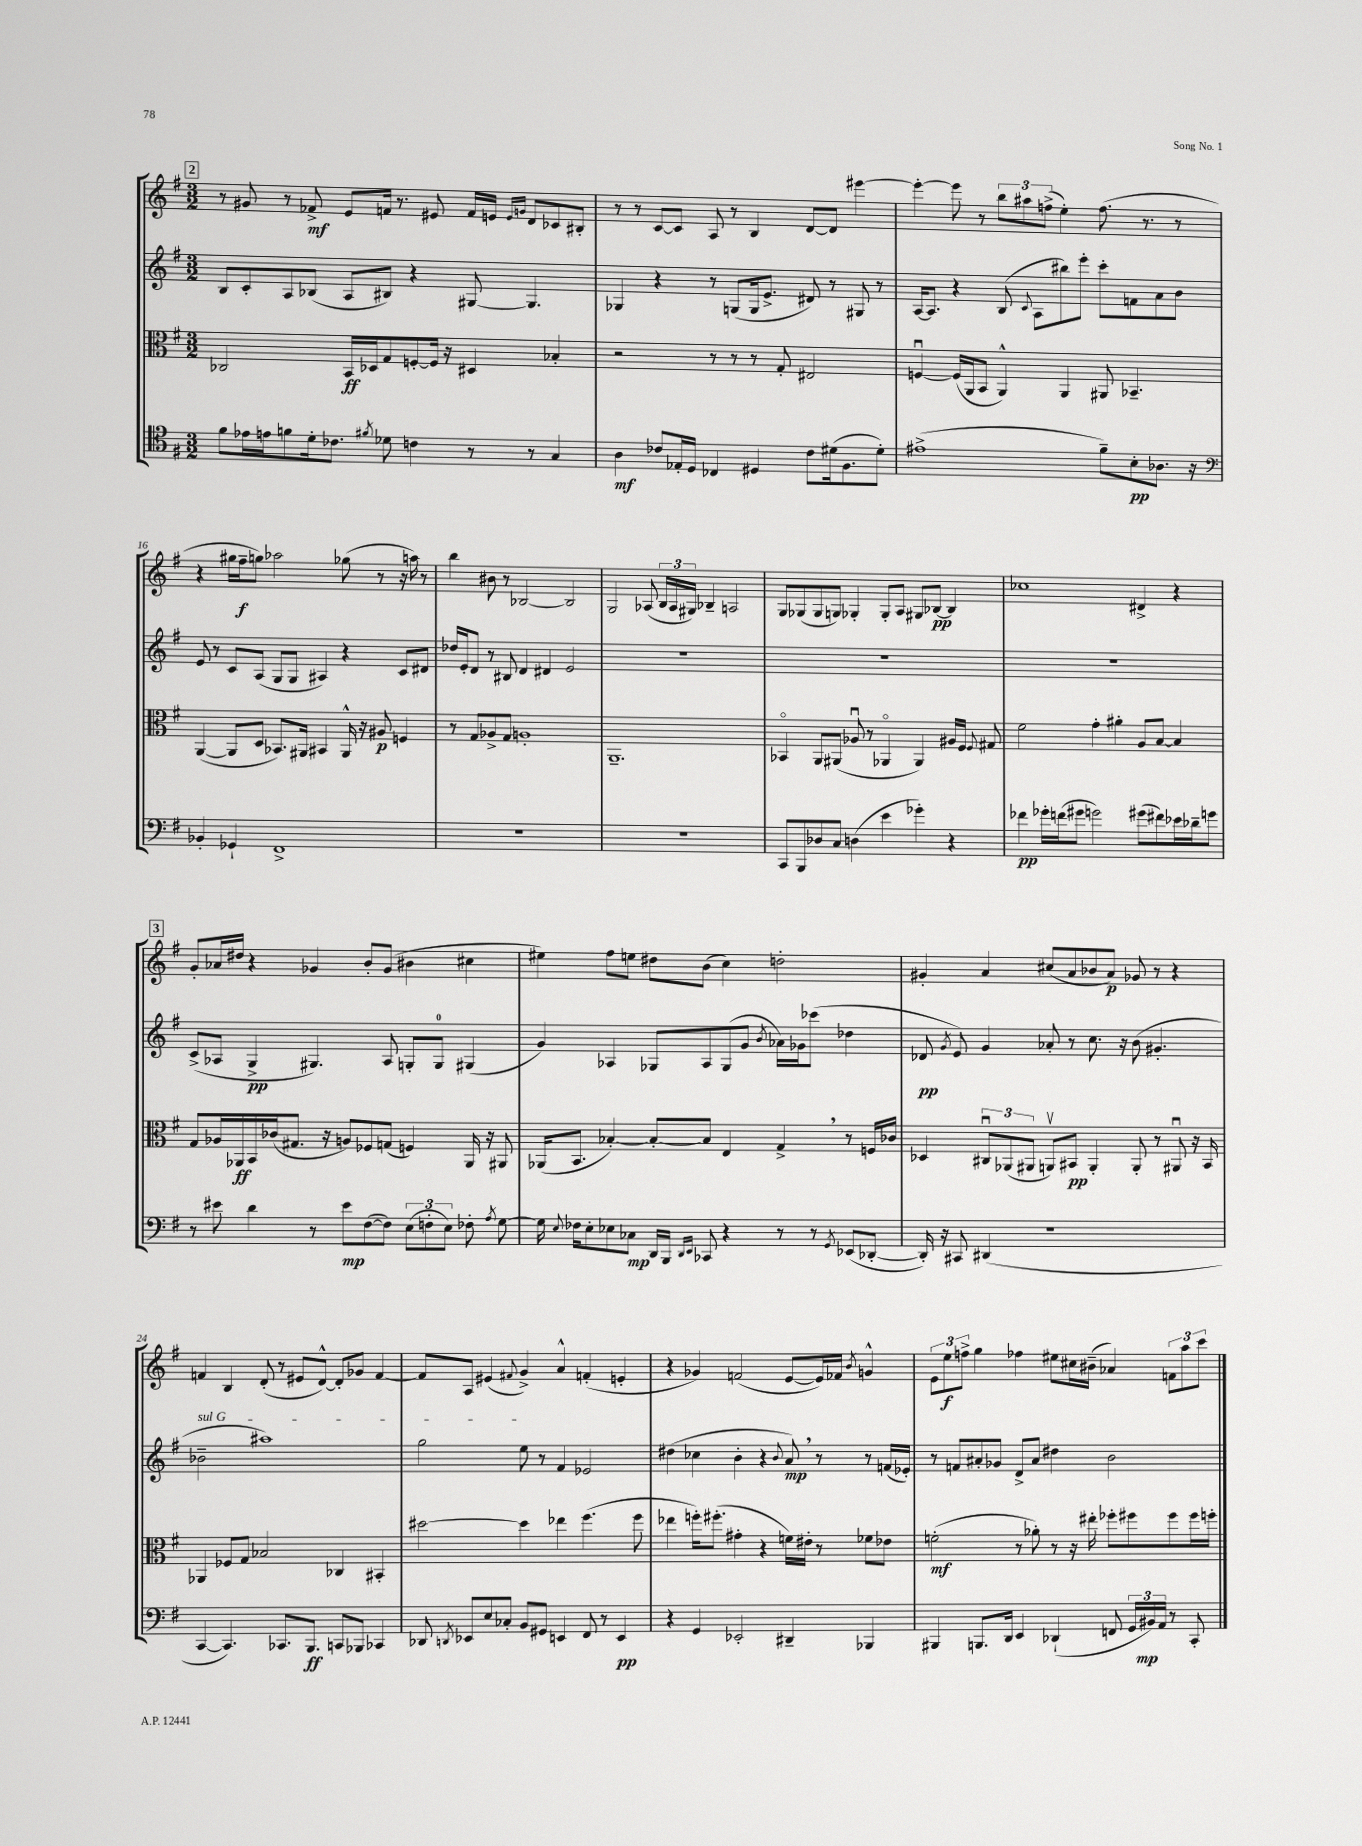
<<
\new StaffGroup <<
\new Staff = "s0" {
    \clef treble \key g \major \numericTimeSignature \time 3/2
    \autoBeamOff \mark \markup { \box "2" } r8 gis'8 r8 fes'8->\mf e'8[ f'16] r8. eis'8 f'16[ e'16] \grace { e'16[ g'16] } d'8[ ces'8 bis8]-. |
    r8 r8 c'8[~ c'8] a8 r8 b4 d'8[~ d'8] eis'''4~ |
    eis'''4~-. eis'''8 r8 \tuplet 3/2 { b''8[ ais''8 f''8]->( } e''4-.) f''8.( r8. r8 |
    r4 gis''16[ fis''16--\f g''8]) aes''2 ges''8( r8 r16 a''16) r8 |
    b''4 bis'8 r8 bes2~ bes2 |
    g2 aes8( \tuplet 3/2 { b16[ aes16 gis16]) } bes4-- a2 |
    g8[ ges8( ges8 g8]) ges4-. ges8[-. a8] gis8[ bes8]~\pp bes4 |
    ces''1 dis'4-> r4 |
    \mark \markup { \box "3" } g'8[-. aes'16 dis''16] r4 ges'4 b'8[-. ges'8]( bis'4 cis''4 |
    eis''4) fis''8[ e''8] dis''8[ b'8]( c''4) d''2-. |
    gis'4-. a'4 cis''8[( a'8 bes'8 a'8]\p) ges'8 r8 r4 |
    f'4 b4 d'8-.( r8 eis'8[ d'8]~-^) d'8[-. ges'8] f'4~ |
    f'8[ a8] eis'4( \appoggiatura { fis'8 } g'4->) a'4-^ f'4-.( e'4-. |
    r4 ges'4) f'2( e'8[~ e'16) fes'16] \acciaccatura { b'8 } g'4-^ |
    \tuplet 3/2 { e'8[ e''8\f f''8]-> } g''4 fes''4 eis''8[ cis''16 bis'16]--( aes'4) \tuplet 3/2 { f'8[ a''8 c'''8] } \bar "|." |
}
\new Staff = "s1" {
    \clef treble \key g \major \numericTimeSignature \time 3/2
    \autoBeamOff \mark \markup { \box "2" } b8[ c'8-. a8 bes8]( a8[ bis8]) r4 gis8~ gis4. |
    ges4 r4 r8 g8[( g16 e'8.]-> dis'8) r8 gis8 r8 |
    a16[~ a8.] r4 b8( \appoggiatura { c'8 } a8[ bis''8) e'''8]-. c'''8[-. f'8 a'8 b'8] |
    e'8 r8 c'8[ a8]( g8[ g8] ais4) r4 c'8[ dis'8] |
    des''16[ e'16-. d'8] r8 bis8 d'4 dis'4 e'2 |
    R1. |
    R1. |
    R1. |
    \mark \markup { \box "3" } c'8[->( aes8] g4->\pp gis4.) aes8 g8[-. g8]-0 gis4( |
    g'4) aes4 ges8[ aes8 ges8( g'8] \acciaccatura { b'8 } aes'16[) ges'16 ces'''8]( des''4 |
    des'8\pp \acciaccatura { g'8 } e'8) g'4 aes'8-. r8 c''8. r16 b'8( gis'4.-. |
    \once \override TextSpanner.bound-details.left.text = \markup { \italic "sul G" } bes'2--\startTextSpan ais''1) |
    g''2 e''8\stopTextSpan r8 fis'4 ees'2 |
    dis''4( ces''4 b'4-. r4 \appoggiatura { b'8 } a'8\mp) \breathe r8 r8 f'16[( ees'16]-.) |
    r8 f'8[ ais'8-. ges'8] d'8[-> ais'8] dis''4 b'2 \bar "|." |
}
\new Staff = "s2" {
    \clef alto \key g \major \numericTimeSignature \time 3/2
    \autoBeamOff \mark \markup { \box "2" } ces2 b,16[\ff des16 g8 f8~-. f16] r16 dis4 bes4-. |
    r2 r8 r8 r8 g8-. eis2 |
    f4~\downbow f16[( a,16 b,8] a,4-^) a,4 ais,8 bes,4.-- |
    a,4~( a,8[ d8] bes,8.[) ais,16] bis,4 ais,16-^ r16 ais8\p f4 |
    r8 g8[ aes8-> g8] a1-. |
    a,1.-- |
    bes,4\flageolet a,8[ ais,8]( aes8\downbow r8 aes,4\flageolet aes,4) ais16[ fis16] \appoggiatura { fis8 } gis8 |
    fis'2 g'4-. ais'4-. a8[ b8]~ b4 |
    \mark \markup { \box "3" } g8[ aes16 aes,16\ff b,16 ces'16( gis8.] r16 a8[) fes8 g8]( f4) aes,16 r16 ais,8 |
    aes,16[( b,8.] bes4~-.) bes8[~-. bes8] e4 g4-> \breathe r8 f16[ ces'16] |
    des4 \tuplet 3/2 { cis8[\downbow aes,8( ais,8] } a,8[\upbow) bis,8]\pp a,4-. a,8-. r8 ais,8\downbow r16 bis,16 |
    aes,4 fes8[ g8] bes2 ces4 bis,4-. |
    dis''2~ dis''4 ees''4 fis''4.( fis''8 |
    ees''4 f''16[-.) fis''8.]-.( gis'4-. r4 f'16[) eis'16]-. r8 fes'8[ ees'8] |
    f'2-.\mf( r8 aes'8-.) r8 r16 eis''16-. fes''8[-. fis''8 fis''8 fis''16 f''16]-. \bar "|." |
}
\new Staff = "s3" {
    \clef tenor \key g \major \numericTimeSignature \time 3/2
    \autoBeamOff \mark \markup { \box "2" } fis'8[ ees'16 e'16 f'8 d'16-. ces'8.] \acciaccatura { fis'8 } des'8 c'4 r8 r8 g4 |
    a4\mf ces'8[ ees16-. d16] ces4 dis4 ces'8[ dis'16( fis8. dis'8]-.) |
    eis'1->( fis'8[--) b8-.\pp aes8.] r16 |
    \clef bass bes,4-. ges,4-! fis,1-> |
    R1. |
    R1. |
    c,8[ b,,8 des8 c8] d4( e'4 ges'4-.) r4 |
    fes'4\pp ges'16[-. f'16( gis'8] g'2) gis'8[( fis'8) ees'16 des'16-- g'8] |
    \mark \markup { \box "3" } r8 eis'8 d'4 r8 eis'8[\mp fis8~( fis8]) \tuplet 3/2 { e8[( f8-. e8]) } fes8-. \acciaccatura { a8 } g8~ |
    g16 \appoggiatura { e8 } fes16[ e8-. ees8 ces8]\mp d,16[ b,,16] \grace { d,16[ e,16] } ces,8 r4 r8 r8 \acciaccatura { g,8 } ees,8[( des,8]~-. |
    des,16-.) r16 cis,8 dis,4( r1 |
    c,4~ c,4.) ces,8.[ b,,8.]\ff c,8[ bes,,8] ces,4 |
    des,8 \acciaccatura { d,8 } ees,8[ e8 ces8]-. b,8[ gis,8] e,4 fis,8 r8 e,4\pp |
    r4 g,4 ees,2-. dis,4-- bes,,4 |
    bis,,4 b,,8.[ d,16] e,4 des,4-!( f,8 \tuplet 3/2 { g,16[ bis,16\mp) a,16] } r8 c,8-. \bar "|." |
}
>>
>>
\layout { \context { \Score currentBarNumber = #13 } }
